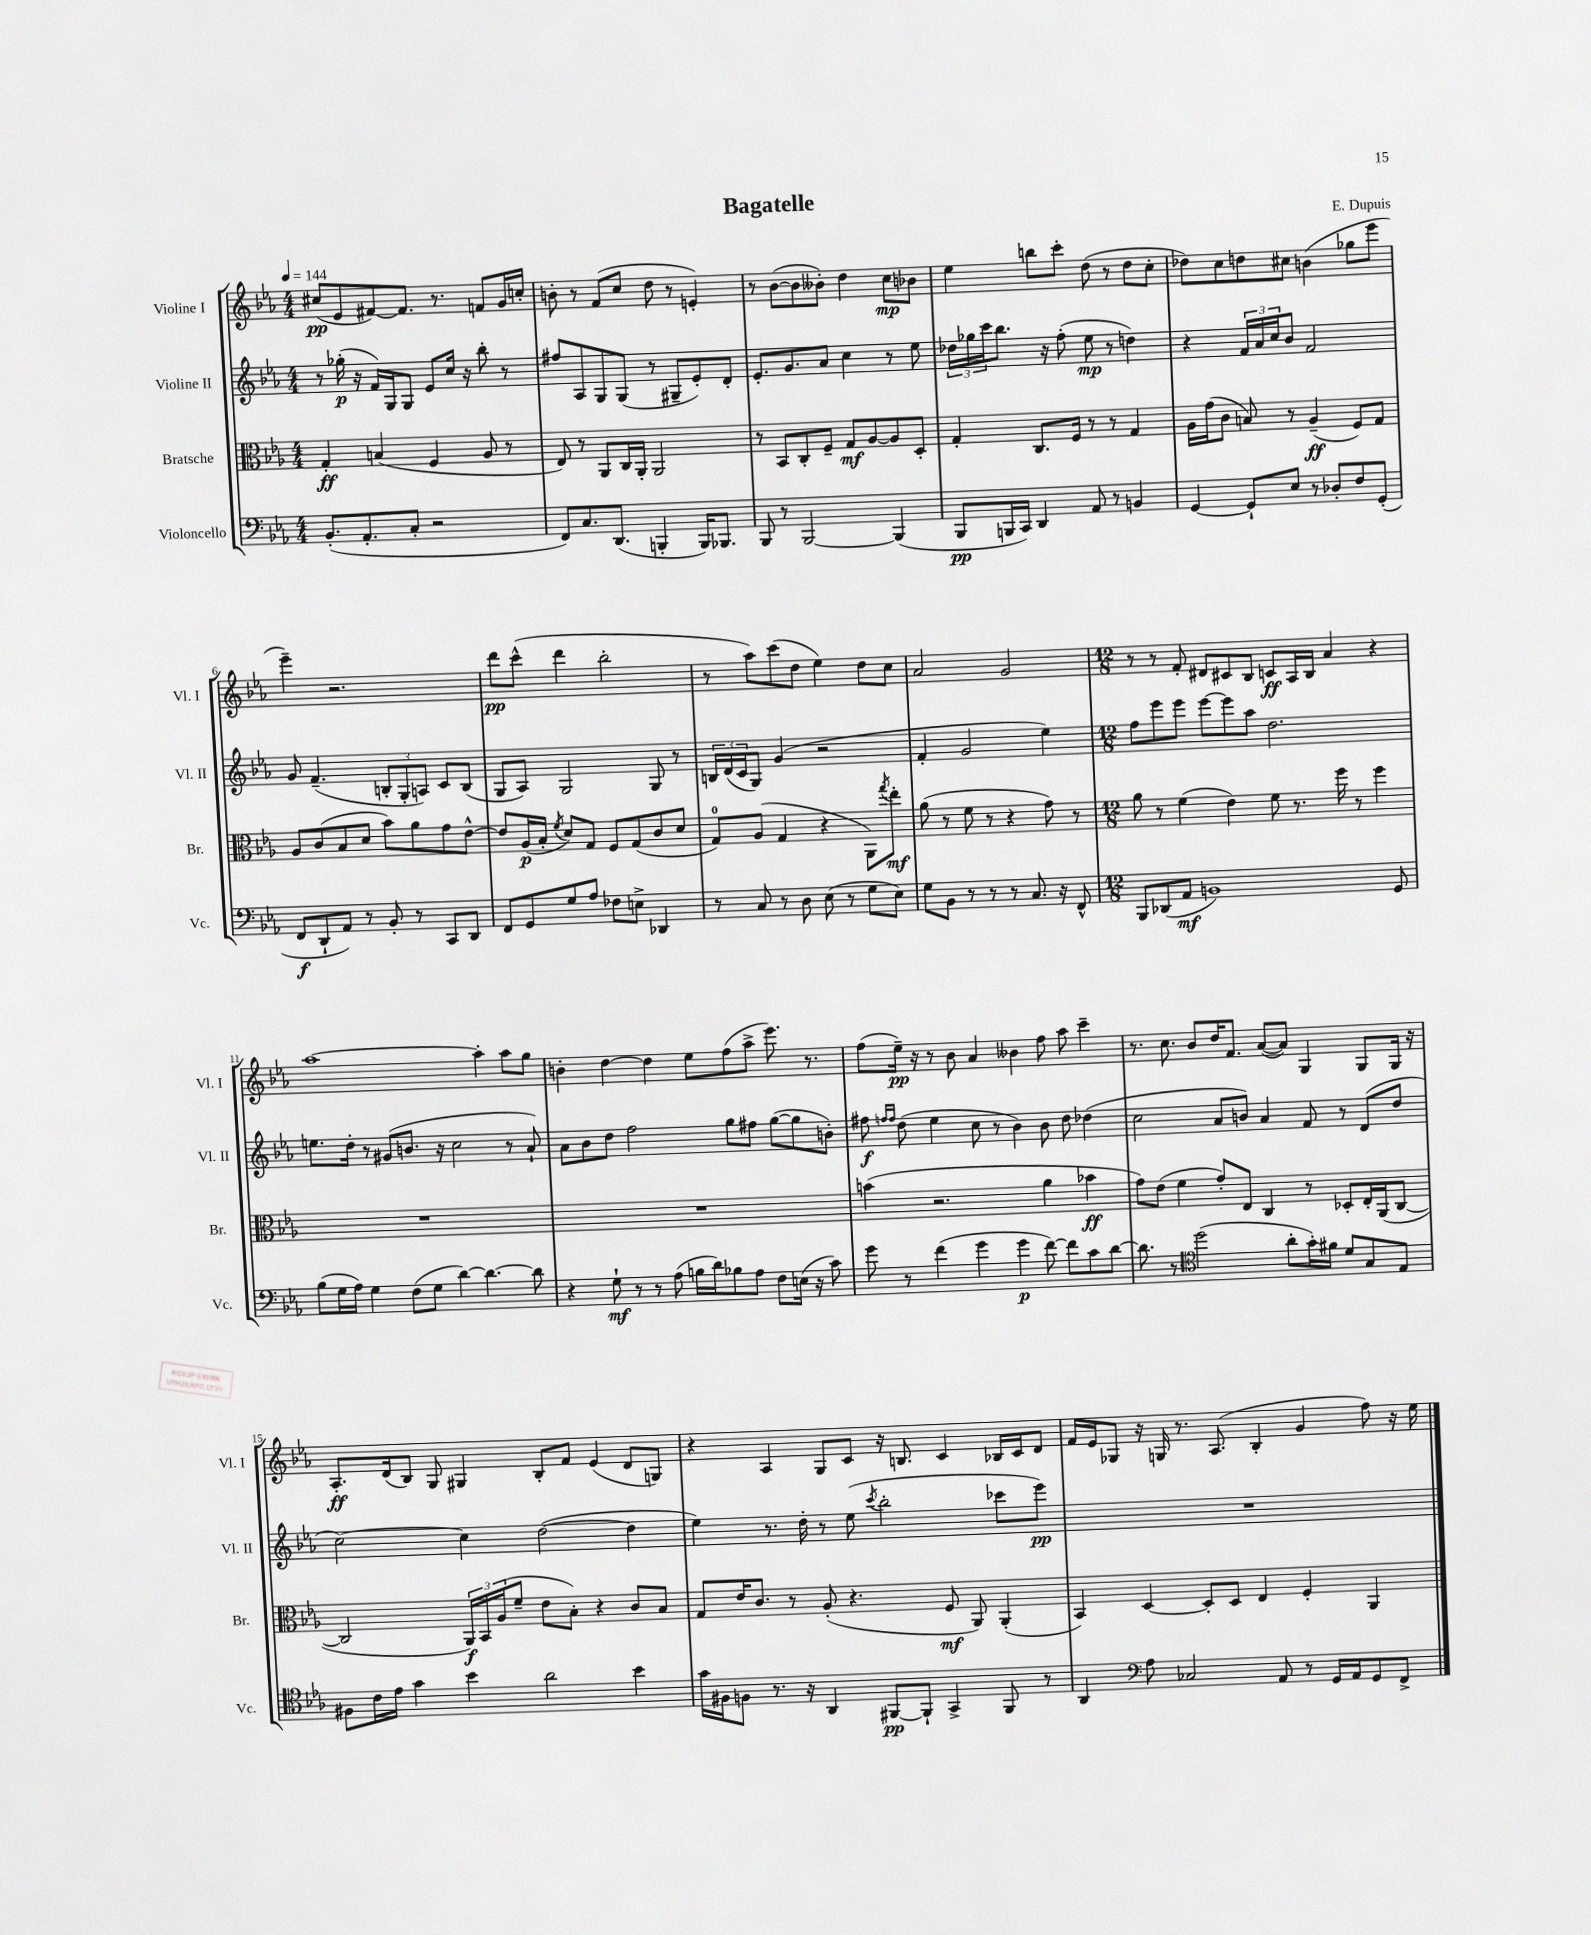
\header { title = "Bagatelle" composer = "E. Dupuis" }
<<
\new StaffGroup <<
\new Staff = "s0" \with { instrumentName = "Violine I" shortInstrumentName = "Vl. I" } {
    \clef treble \key ees \major \numericTimeSignature \time 4/4 \tempo 4 = 144
    cis''8\pp( ees'8 fis'8~) fis'8. r8. f'8 g'16 c''16-. |
    b'8-. r8 f'8( c''8 d''8 r8 e'4-.) |
    r8 bes'8~( bes'8 beses'8-.) d''4 c''8\mp bes'8 |
    ees''4 b''8 c'''8-. d''8( r8 d''8 c''8-. |
    des''8) c''8 d''8 cis''8 b'4( ges''8 ees'''8 |
    ees'''4--) r2. |
    d'''8\pp c'''8-^( d'''4 bes''2-. |
    r8 aes''8) c'''8( d''8 ees''4) d''8 c''8 |
    aes'2 g'2 |
    \numericTimeSignature \time 12/8 r8 r8 f'8-. dis'8 cis'8 bes8 c'8\ff aes16 bes16 aes'4 r4 |
    aes''1~ aes''4-. aes''8 g''8 |
    b'4-. d''4~ d''4 ees''8 f''8( aes''8-> ees'''8.) r8. |
    f''8( ees''16--\pp) r16 r8 bes'8 aes'4 beses'4 f''8 aes''8 c'''4-- |
    r8. c''8. bes'8 d''16 f'8. aes'8~( aes'8) g4 g8 g16 r16 |
    aes8.-.\ff d'16( bes8) g8 gis4 bes8-. f'8 ees'4( d'8 g8) |
    r4 aes4 g8 c'8 r16 b8. c'4 bes16 c'16 d'8 |
    f'16 ees'16 ges8 r16 g16 r8. aes8.( bes4-. g'4 f''8) r16 ees''16 \bar "|." |
}
\new Staff = "s1" \with { instrumentName = "Violine II" shortInstrumentName = "Vl. II" } {
    \clef treble \key ees \major \numericTimeSignature \time 4/4
    r8 ges''16-.\p( r16 f'16) g16 g8 ees'8 c''16 r16 bes''8-. r8 |
    fis''8 aes8 g8 g8( r8 gis8-- ees'8-.) d'8-. |
    ees'8.-. g'8. aes'8 c''4 r8 ees''8 |
    \tuplet 3/2 { des''16 ges''16 c'''16 } bes''8. r16 f''8-.( ees''8\mp r8 d''4) |
    r4 \tuplet 3/2 { f'16 aes'16 c''16 } bes'8 f'2 |
    g'8 f'4.--( \tuplet 3/2 { b8-. g8-. a8) } c'8 b8( |
    g8 aes8) g2 g8 r8 |
    \tuplet 3/2 { b16 d'16( c'16 } g8) g'4( r2 |
    f'4-. g'2 ees''4) |
    \numericTimeSignature \time 12/8 f''8 ees'''8 ees'''8 ees'''8~ ees'''8 aes''8 d''2. |
    e''8. d''16-. r8 gis'8( b'8. r16 c''2 r8 aes'8-!) |
    aes'8 bes'8 d''8 f''2 g''8 fis''8 g''8~( g''8 b'8-.) |
    fis''8\f \grace { f''16 f''16 } d''8( ees''4 c''8 r8 bes'4) bes'8 d''8 des''4( |
    c''2 aes'8 b'8) aes'4 f'8 r8 d'8( d''8 |
    c''2~) c''4 d''2~( d''4 |
    ees''4) r8. d''16-. r8 ees''8( \acciaccatura { c'''8 } bes''2-. ces'''8 ees'''8\pp) |
    R1. \bar "|." |
}
\new Staff = "s2" \with { instrumentName = "Bratsche" shortInstrumentName = "Br." } {
    \clef alto \key ees \major \numericTimeSignature \time 4/4
    g4-.\ff b4( f4 aes8 r8 |
    ees8) r8 aes,8 c16 aes,16-. aes,2 |
    r8 bes,8 c8-. f8-- g8\mf aes8~ aes8 d8-. |
    g4-. c8. f16 r8 r8 g4 |
    aes16 g'16( c'8 b8) r8 aes4--\ff( f8) g8 |
    aes8 c'8( bes8 d'8 bes'8) aes'8 g'8 ees'8~-^ |
    ees'8 aes16\p( bes16-. \acciaccatura { f'8 } d'8) g8 f8 g8( c'8 d'8 |
    g8-0) aes8( g4 r4 aes,8) \acciaccatura { g''8 } ees''8-.\mf |
    aes'8( r8 f'8 r8 r4 g'8) r8 |
    \numericTimeSignature \time 12/8 aes'8 r8 f'4( ees'4) f'8 r8. f''16 r8 f''4 |
    R1. |
    R1. |
    b'4( r2. aes'4 bes'4\ff |
    g'8) ees'8( f'4 g'8-.) ees8 c4 r8 des8-. ees16-. aes,16( c8~ |
    c2 \tuplet 3/2 { aes,16\f) bes,16 aes16( } f'8-- ees'8 bes8-.) r4 c'8 bes8 |
    g8 ees'16 c'8. r8 aes8-.( r4. f8\mf aes,8) aes,4-.( |
    bes,4) d4~ d8-. d8 ees4 f4-. aes,4 \bar "|." |
}
\new Staff = "s3" \with { instrumentName = "Violoncello" shortInstrumentName = "Vc." } {
    \clef bass \key ees \major \numericTimeSignature \time 4/4
    bes,8.-.( aes,8.-. c8-. r2 |
    f,8) c8. d,8.( b,,4-. b,,16) bes,,8. |
    bes,,8 r8 bes,,2~ bes,,4( |
    bes,,8\pp b,,16 c,16) d,4 aes,8 r8 b,4 |
    g,4~ g,8-! ees8 r8 des8-. f8 g,8-.( |
    f,8\f d,8-! aes,8) r8 bes,8-. r8 c,8 d,8 |
    f,8 g,8 g8 aes8 fes8 e8-> des,4 |
    r8 c8 r8 d8 ees8( r8 g8 ees8) |
    g8 bes,8 r8 r8 r8 c8. r16 f,8-^ |
    \numericTimeSignature \time 12/8 bes,,8 des,8( aes,8\mf b,1) g,8 |
    bes8( g16 aes16) g4 f8( g8 d'4~) d'4.~ d'8 |
    r4 g8-!\mf r8 r8 aes8( b16 d'16) bes8 aes8 f8 e16( r16 c'8) |
    g'8 r8 f'4( g'4 g'4\p f'8~) f'8 c'8 d'8~ |
    d'8. r8. \clef tenor d''2( aes'8-. g'16-.) fis'16 d'8 g8 ees8 |
    fis8 c'16 ees'16 g'4 bes'4 aes'2 bes'4 |
    g'16 fis16 f8 r8. r16 aes,4 fis,8~\pp fis,8-! g,4-> fis,8 r8 |
    aes,4 \clef bass aes8 ces2 aes,8 r8 g,16 aes,16 g,8 f,8-> \bar "|." |
}
>>
>>
